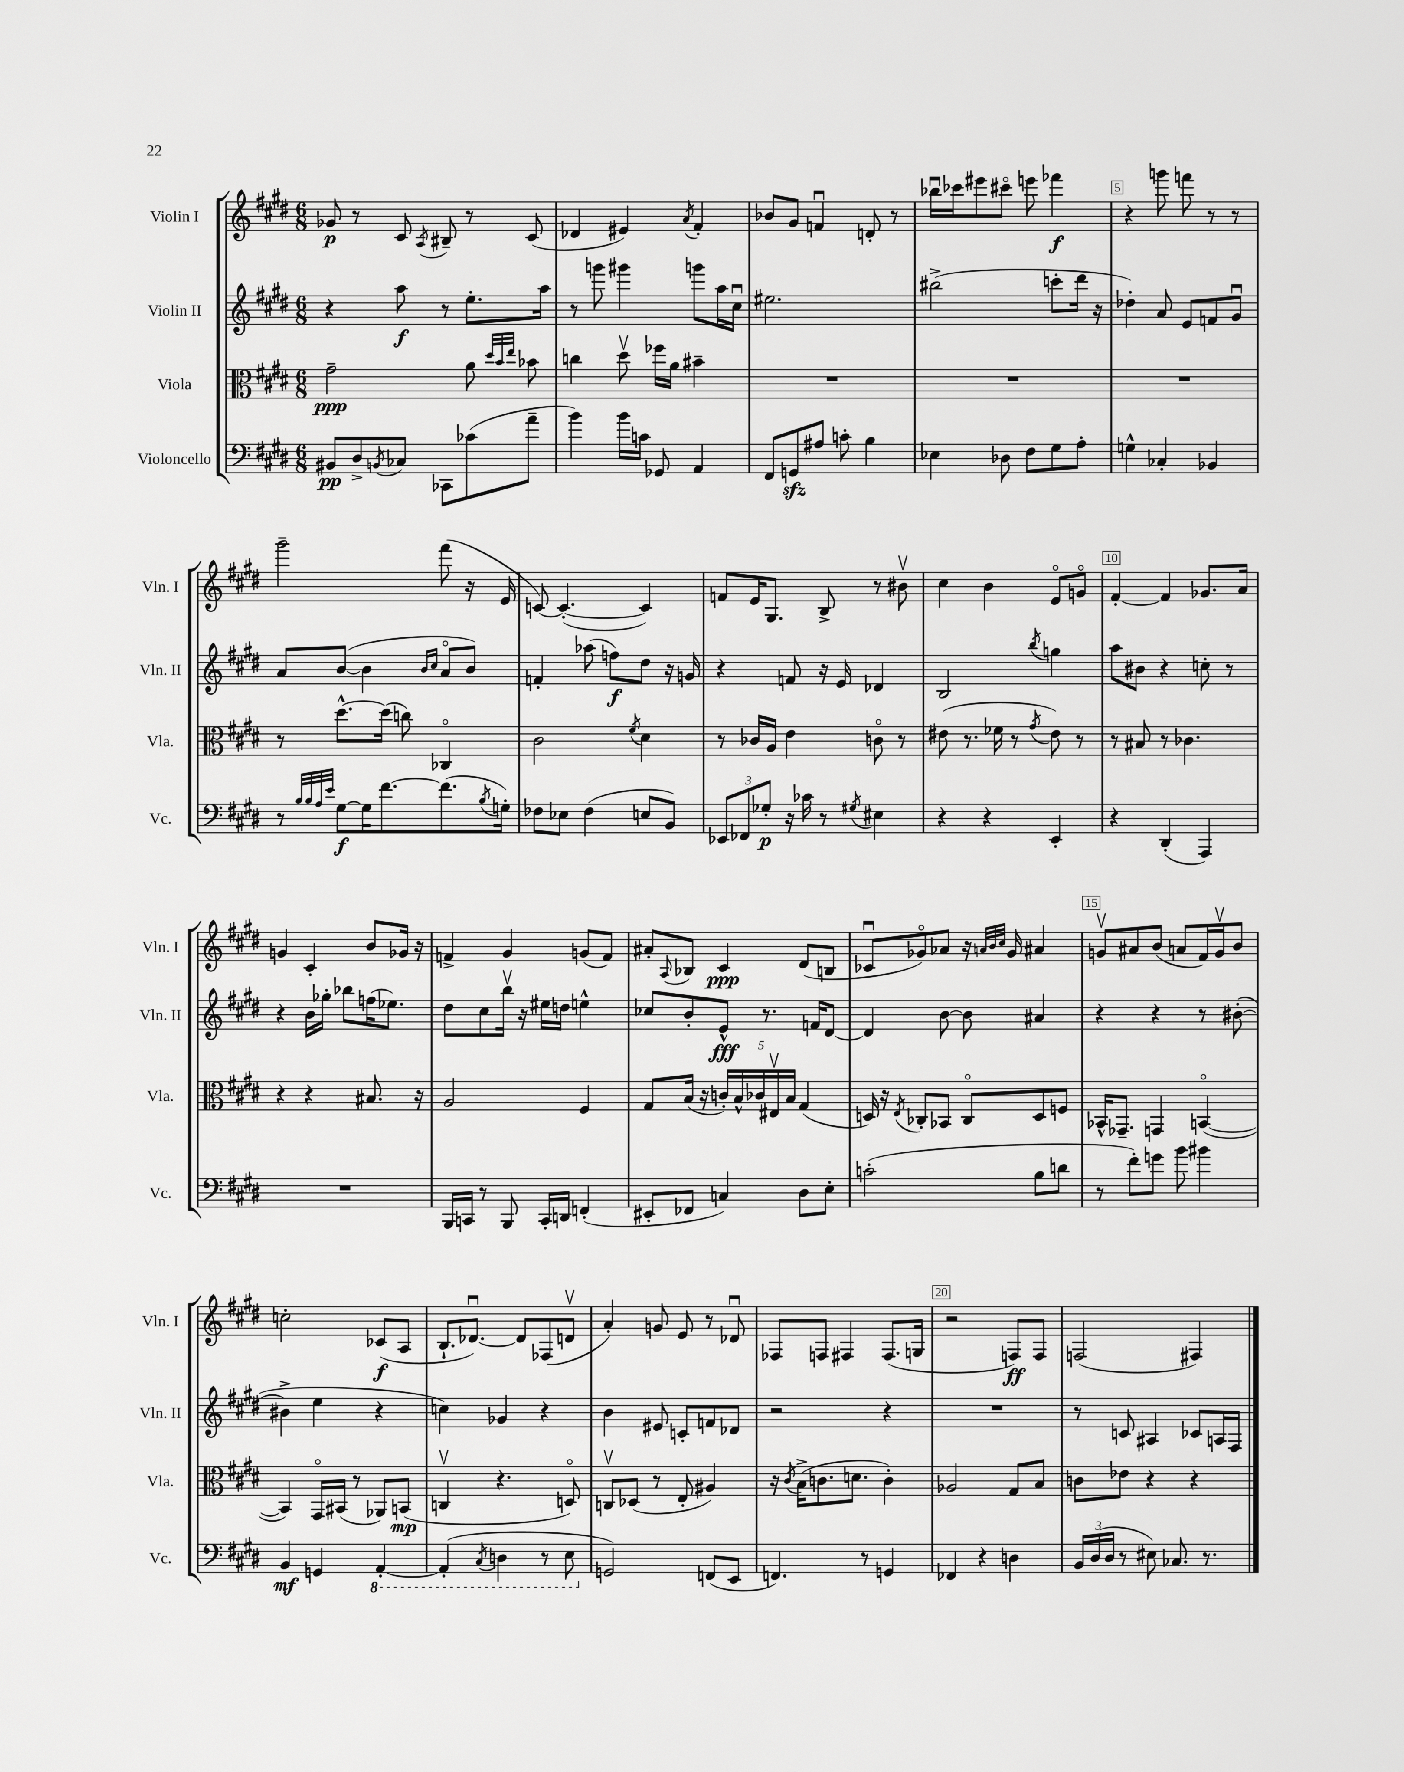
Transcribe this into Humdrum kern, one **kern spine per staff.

**kern	**dynam	**kern	**dynam	**kern	**dynam	**kern	**dynam
*part4	*part4	*part3	*part3	*part2	*part2	*part1	*part1
*staff4	*staff4	*staff3	*staff3	*staff2	*staff2	*staff1	*staff1
*I"Violoncello	*	*I"Viola	*	*I"Violin II	*	*I"Violin I	*
*I'Vc.	*	*I'Vla.	*	*I'Vln. II	*	*I'Vln. I	*
*clefF4	*	*clefC3	*	*clefG2	*	*clefG2	*
*k[f#c#g#d#]	*	*k[f#c#g#d#]	*	*k[f#c#g#d#]	*	*k[f#c#g#d#]	*
*M6/8	*	*M6/8	*	*M6/8	*	*M6/8	*
=1	=1	=1	=1	=1	=1	=1	=1
8BB#X/L	pp	2g#~\	ppp	4r	.	8g-X/	p
8D#^/	.	.	.	.	.	8r	.
8qBBn/	.	.	.	.	.	.	.
8C-X/J	.	.	.	8aa\	f	8c#/	.
.	.	.	.	.	.	8qA/	.
8CC-X\L	.	.	.	8r	.	8B#X~/	.
(8c-X\	.	8a\	.	8.ee'\L	.	8r	.
.	.	32qqdd#/LLL	.	.	.	.	.
.	.	32qqb/	.	.	.	.	.
.	.	32qqee/JJJ	.	.	.	.	.
8a~\J	.	8b-X\	.	.	.	(8c#/	.
.	.	.	.	16aa\Jk	.	.	.
=2	=2	=2	=2	=2	=2	=2	=2
4b\)	.	4ccn\	.	8r	.	4d-X/	.
.	.	.	.	8gggn\	.	.	.
16b\LL	.	8dd#v\	.	4ggg#X\	.	4e#X/)	.
16cn\JJ	.	.	.	.	.	.	.
8GG-X/	.	16ff-X\LL	.	.	.	.	.
.	.	16a\JJ	.	.	.	.	.
.	.	.	.	.	.	8qa/	.
4AA/	.	4b#X~\	.	8gggn\L	.	4f#'/	.
.	.	.	.	16aa\L	.	.	.
.	.	.	.	16cc#u\JJ	.	.	.
=3	=3	=3	=3	=3	=3	=3	=3
8FF#/L	.	2.r	.	2.ee#X\	.	8b-X/L	.
8GGnzz/	.	.	.	.	.	8g#/J	.
8A#X/J	.	.	.	.	.	4fnu/	.
8cn'\	.	.	.	.	.	.	.
4B\	.	.	.	.	.	8dn'/	.
.	.	.	.	.	.	8r	.
=4	=4	=4	=4	=4	=4	=4	=4
4E-X\	.	2.r	.	(2bb#X^\	.	16bb-Xu\LL	.
.	.	.	.	.	.	16ccc-X\J	.
.	.	.	.	.	.	8eee#X\	.
8D-X\	.	.	.	.	.	8ccc#X\J	.
8F#\L	.	.	.	.	.	8eeen\	.
8G#\	.	.	.	8cccn'\L	.	4fff-X\	f
8A'\J	.	.	.	16ddd#\Jk	.	.	.
.	.	.	.	16r	.	.	.
=5	=5	=5	=5	=5	=5	=5	=5
4Gn^^\	.	2.r	.	4dd-X'\)	.	4r	.
4C-X'/	.	.	.	8a/	.	8gggn\	.
.	.	.	.	8e/L	.	8fffn\	.
4BB-X/	.	.	.	8fn/	.	8r	.
.	.	.	.	8g#u/J	.	8r	.
!!LO:LB:g=z
=6	=6	=6	=6	=6	=6	=6	=6
8r	.	8r	.	8a/L	.	2ggg#~\	.
32qqB/LLL	.	.	.	.	.	.	.
32qqB/	.	.	.	.	.	.	.
32qqA/	.	.	.	.	.	.	.
32qqe/JJJ	.	.	.	.	.	.	.
[8G#\L	f	[8.dd#^^\L	.	([8b/J	.	.	.
16G#\K]	.	.	.	4b\]	.	.	.
[8.f#\	.	(16dd#\Jk]	.	.	.	.	.
.	.	8ccn\)	.	.	.	.	.
.	.	.	.	16qqb/LL	.	.	.
.	.	.	.	16qqcc#/JJ	.	.	.
(8.f#\]	.	4C-X/	.	8a/L	.	(8fff#\	.
.	.	.	.	8b/J)	.	16r	.
8qB/	.	.	.	.	.	.	.
16Gn'\Jk)	.	.	.	.	.	16e/	.
=7	=7	=7	=7	=7	=7	=7	=7
8F-X\L	.	2c#\	.	4fn'/	.	[8cn/)	.
8E-X\J	.	.	.	.	.	(4.c'/_	.
(4F-\	.	.	.	(8aa-X\	.	.	.
.	.	.	.	8ffn\L)	f	.	.
.	.	8qf#/	.	.	.	.	.
8En/L	.	4d#\	.	8dd#\J	.	4c/])	.
8BB/J)	.	.	.	16r	.	.	.
.	.	.	.	16gn/	.	.	.
=8	=8	=8	=8	=8	=8	=8	=8
12EE-X/L	.	8r	.	4r	.	8fn/L	.
12FF-X/	.	.	.	.	.	.	.
.	.	16c-X/LL	.	.	.	16e/K	.
12G-X'/J	p	.	.	.	.	.	.
.	.	16A/JJ	.	.	.	8.G#/J	.
16r	.	4e\	.	8fn/	.	.	.
16c-X\	.	.	.	.	.	.	.
8r	.	.	.	16r	.	8B^/	.
.	.	.	.	16e/	.	.	.
8qG#X/	.	.	.	.	.	.	.
4E#X\	.	8cn\	.	4d-X/	.	8r	.
.	.	8r	.	.	.	8b#Xv\	.
=9	=9	=9	=9	=9	=9	=9	=9
4r	.	(8e#X\	.	2B/	.	4cc#\	.
.	.	8.r	.	.	.	.	.
4r	.	.	.	.	.	4b\	.
.	.	16f-X\	.	.	.	.	.
.	.	8r	.	.	.	.	.
.	.	8qg#/	.	8qbb/	.	.	.
4EE'/	.	8e#\)	.	4ggn\	.	8e/L	.
.	.	8r	.	.	.	8gn/J	.
=10	=10	=10	=10	=10	=10	=10	=10
4r	.	8r	.	8aa\L	.	[4f#'/	.
.	.	8B#X/	.	8b#X\J	.	.	.
(4DD#'/	.	8r	.	4r	.	4f#/]	.
.	.	4.c-X\	.	.	.	.	.
4AAA/)	.	.	.	8ccn'\	.	8.g-X/L	.
.	.	.	.	8r	.	.	.
.	.	.	.	.	.	16a/Jk	.
!!LO:LB:g=z
=11	=11	=11	=11	=11	=11	=11	=11
2.r	.	4r	.	4r	.	4gn/	.
.	.	4r	.	16b\LL	.	4c#'/	.
.	.	.	.	16gg-X'\JJ	.	.	.
.	.	.	.	8bb-X\L	.	.	.
.	.	8.B#X/	.	(16ffn\K	.	8b/L	.
.	.	.	.	8.ee-X\J)	.	.	.
.	.	.	.	.	.	16g-X/Jk	.
.	.	16r	.	.	.	16r	.
=12	=12	=12	=12	=12	=12	=12	=12
16BBB/LL	.	2A/	.	8dd#\L	.	4fn^/	.
16CCn/JJ	.	.	.	.	.	.	.
8r	.	.	.	8cc#\	.	.	.
8BBB/	.	.	.	16bbv\Jk	.	4g#/	.
.	.	.	.	16r	.	.	.
16CC'/LL	.	.	.	16ee#X\LL	.	.	.
16DDn/JJ	.	.	.	16ddn\JJ	.	.	.
(4FFn'/	.	4F#/	.	4een^^\	.	(8gn/L	.
.	.	.	.	.	.	8f/J)	.
=13	=13	=13	=13	=13	=13	=13	=13
8EE#X'/L	.	8G#/L	.	8cc-X/L	.	8a#X'/L	.
.	.	.	.	.	.	8qqA/	.
8FF-X/J	.	(16B/Jk	.	8b'/	.	8B-X/J	.
.	.	16r	.	.	.	.	.
4Cn/)	.	20cn'/LL)	.	8e^^/J	fff	4c#/	ppp
.	.	20B^^/	.	.	.	.	.
.	.	20c-X/	.	.	.	.	.
.	.	.	.	8.r	.	.	.
.	.	20E#Xv/	.	.	.	.	.
.	.	20B/JJ	.	.	.	.	.
8D#\L	.	(4G#/	.	.	.	(8d#/L	.
.	.	.	.	16fn/KL	.	.	.
8E'\J	.	.	.	[8d#/J	.	8Bn/J	.
=14	=14	=14	=14	=14	=14	=14	=14
(2cn'\	.	16Dn/)	.	4d#/]	.	8c-Xu/L	.
.	.	16r	.	.	.	.	.
.	.	8qE/	.	.	.	.	.
.	.	8C-X'/L	.	.	.	8g-X/)	.
.	.	8BB-X/J	.	[8b\	.	8a-X/J	.
.	.	8C-/L	.	8b\]	.	16r	.
.	.	.	.	.	.	32qqan/LLL	.
.	.	.	.	.	.	32qqb/	.
.	.	.	.	.	.	32qqcc#/JJJ	.
.	.	.	.	.	.	16g-/	.
8B\L	.	8D/	.	4a#X/	.	4a#X/	.
8dn\J	.	8Fn/J	.	.	.	.	.
=15	=15	=15	=15	=15	=15	=15	=15
8r	.	16BB-X^^/KL	.	4r	.	8gnv/L	.
.	.	8.GG-X~/J	.	.	.	.	.
8f#'\L)	.	.	.	.	.	8a#X/	.
8gn\J	.	4GGn/	.	4r	.	(8b/J	.
8b\	.	.	.	.	.	8an/L	.
4b#X\	.	([4BBn/	.	8r	.	16f#/L)	.
.	.	.	.	.	.	16gv/J	.
.	.	.	.	([8b#X'\	.	8b/J	.
!!LO:LB:g=z
=16	=16	=16	=16	=16	=16	=16	=16
4BB/	mf	4BB/])	.	4b#X^\]	.	2ccn'\	.
4GGn/	.	16GG#/LL	.	4ee\	.	.	.
.	.	(16BB#X/JJ	.	.	.	.	.
.	.	8r	.	.	.	.	.
*8ba	*	*	*	*	*	*	*
[4AAA'/	.	8AA-X/L)	.	4r	.	(8c-X/L	f
.	.	(8BBn/J	mp	.	.	8A/J	.
=17	=17	=17	=17	=17	=17	=17	=17
(4AAA'/]	.	4Cnv/	.	4ccn\)	.	8.B`/L	.
.	.	.	.	.	.	[8.d-Xu/J)	.
8qCC#/	.	.	.	.	.	.	.
4DDn\	.	4.r	.	4g-X/	.	.	.
.	.	.	.	.	.	8d-/L]	.
8r	.	.	.	4r	.	(8F-X/	.
8EE\	.	8Dn/)	.	.	.	8dnv/J	.
=18	=18	=18	=18	=18	=18	=18	=18
*X8ba	*	*	*	*	*	*	*
2GGn/)	.	8Cnv/L	.	4b\	.	4a'/)	.
.	.	(8D-X/J	.	.	.	.	.
.	.	8r	.	8e#X/	.	8gn/	.
.	.	8E'/	.	8cn'/L	.	8e/	.
(8FFn/L	.	4A#X/)	.	8fn/	.	8r	.
8EE/J	.	.	.	8d-X/J	.	8d-Xu/	.
=19	=19	=19	=19	=19	=19	=19	=19
4.FFn/)	.	16r	.	2r	.	8F-X/L	.
.	.	8qc#/	.	.	.	.	.
.	.	(16B^\KL	.	.	.	.	.
.	.	8.cn\	.	.	.	8Fn/J	.
.	.	.	.	.	.	4F#X/	.
.	.	8.dn\J	.	.	.	.	.
8r	.	.	.	.	.	.	.
4GGn/	.	4c'\)	.	4r	.	(8.F#/L	.
.	.	.	.	.	.	16Gn/Jk	.
=20	=20	=20	=20	=20	=20	=20	=20
4FF-X/	.	2A-X/	.	2.r	.	2r	.
4r	.	.	.	.	.	.	.
4Dn\	.	8G#/L	.	.	.	8Fn/L)	ff
.	.	8B/J	.	.	.	8F/J	.
=21	=21	=21	=21	=21	=21	=21	=21
24BB/LL	.	8cn\L	.	8r	.	(2Fn/	.
(24D#/	.	.	.	.	.	.	.
24D#/JJ	.	.	.	.	.	.	.
8r	.	8e-X\J	.	8cn/	.	.	.
8E#X\)	.	4r	.	4A#X/	.	.	.
8.C-X/	.	.	.	.	.	.	.
.	.	4r	.	8c-X/L	.	4F#X/)	.
8.r	.	.	.	.	.	.	.
.	.	.	.	16An/L	.	.	.
.	.	.	.	16F#/JJ	.	.	.
==	==	==	==	==	==	==	==
*-	*-	*-	*-	*-	*-	*-	*-
